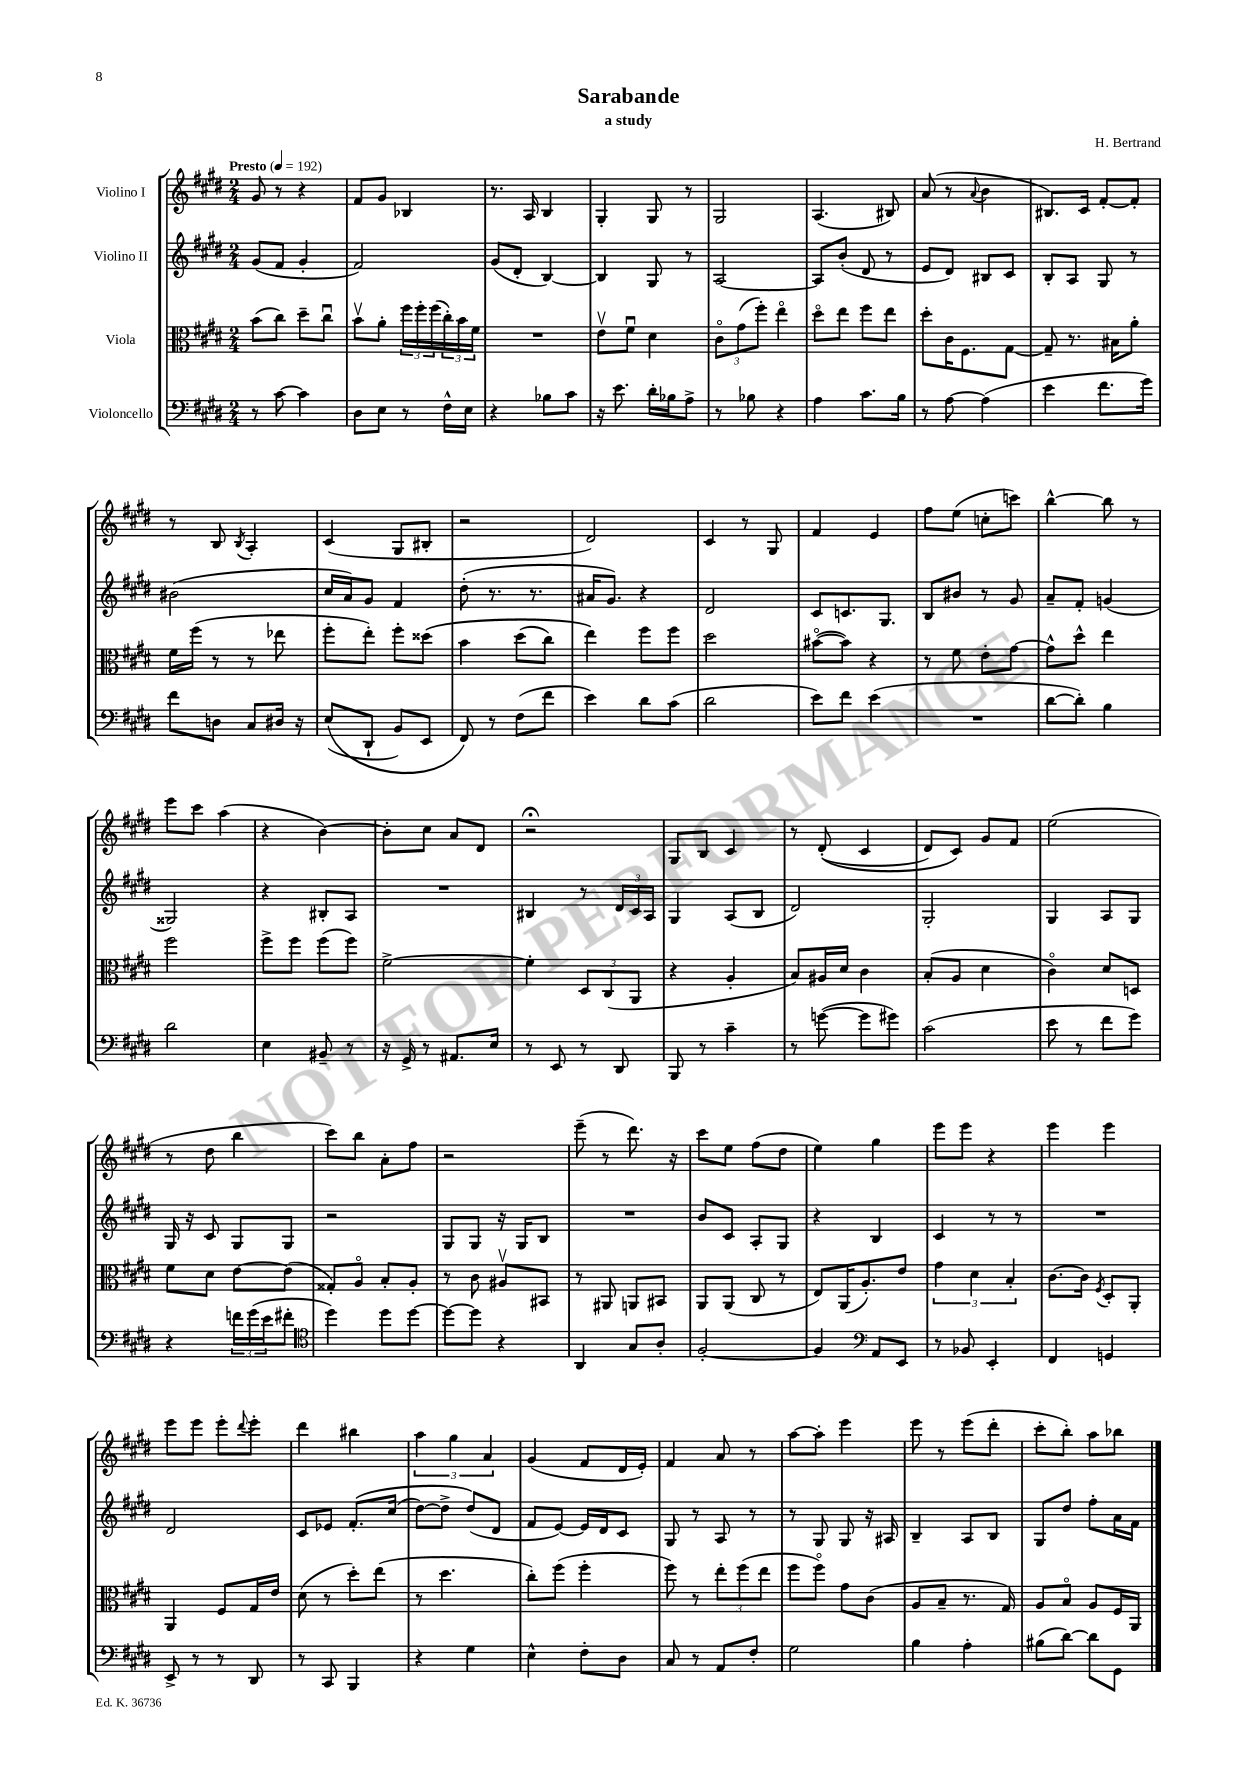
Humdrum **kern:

**kern	**kern	**kern	**kern
*part4	*part3	*part2	*part1
*staff4	*staff3	*staff2	*staff1
*I"Violoncello	*I"Viola	*I"Violino II	*I"Violino I
*clefF4	*clefC3	*clefG2	*clefG2
*k[f#c#g#d#]	*k[f#c#g#d#]	*k[f#c#g#d#]	*k[f#c#g#d#]
*M2/4	*M2/4	*M2/4	*M2/4
*MM192	*MM192	*MM192	*MM192
=1	=1	=1	=1
!	!	!	!LO:TX:a:B:t=Presto
8r	(8b\L	(8g#/L	8g#/
[8c#\	8cc#\J)	8f#/J	8r
4c#\]	8dd#~\L	4g#'/	4r
.	8cc#u\J	.	.
=2	=2	=2	=2
8D#\L	8bv\L	2f#/)	8f#/L
8E\J	8a'\J	.	8g#/J
8r	24ff#\LL	.	4B-X/
.	24ff#'\	.	.
.	(24ff#\	.	.
16F#^^\LL	24cc#'\)	.	.
.	24b\	.	.
16E\JJ	.	.	.
.	24f#\JJ	.	.
=3	=3	=3	=3
4r	2r	(8g#/L	8.r
.	.	8d#'/J	.
.	.	.	16A/
8B-X\L	.	[4B/)	4B/
8c#\J	.	.	.
=4	=4	=4	=4
16r	8ev\L	4B/]	4G#'/
8.e\	.	.	.
.	8f#u\J	.	.
16d#'\LL	4d#\	8G#/	8G#/
16B-X\J	.	.	.
8A^\J	.	8r	8r
=5	=5	=5	=5
8r	12c#\L	[2A/	2G#/
.	(12g#\	.	.
8B-X\	.	.	.
.	12ff#'\J)	.	.
4r	4ee\	.	.
=6	=6	=6	=6
4A\	8dd#\L	8A/L]	(4.A/
.	8ee\J	(8b'/J	.
8.c#\L	8ff#\L	8d#/	.
.	8ee\J	8r	8B#X/)
16B\Jk	.	.	.
=7	=7	=7	=7
8r	8dd#'\L	8e/L	(8a/
[8A\	16c#\K	8d#/J)	8r
.	8.F#\	.	.
.	.	.	8qqa/
(4A\]	.	8B#X/L	4b\
.	[8G#\J	8c#/J	.
=8	=8	=8	=8
4e\	8G#~/]	8B'/L	8.B#X/L)
.	8.r	8A/J	.
.	.	.	16c#/Jk
8.f#\L	.	8G#/	[8f#'/L
.	16B#X\KL	.	.
.	8a'\J	8r	8f#'/J]
16g#\Jk)	.	.	.
!!LO:LB:g=z
=9	=9	=9	=9
8f#\L	16f#\LL	(2b#X\	8r
.	(16ff#\JJ	.	.
8Dn\J	8r	.	8B/
.	.	.	8qB/
8C#/L	8r	.	4A'/
16D#X/Jk	8ee-X\	.	.
16r	.	.	.
=10	=10	=10	=10
((8E/L	8ff#'\L	16cc#/LL	(4c#/
.	.	16a/J)	.
8DD#`/J	8ee'\J)	8g#/J	.
8BB/L)	8ff#'\L	4f#/	8G#/L
8EE/J	(8dd##X\J	.	8B#X'/J
=11	=11	=11	=11
8FF#/)	4b\	(8dd#'\	2r
8r	.	8.r	.
(8F#\L	(8dd#\L	.	.
.	.	8.r	.
8f#\J	8cc#\J)	.	.
=12	=12	=12	=12
4e\)	4ee\)	16a#X/KL	2d#/)
.	.	8.g#/J)	.
8d#\L	8ff#\L	4r	.
(8c#\J	8ff#\J	.	.
=13	=13	=13	=13
2d#\	2dd#\	2d#/	4c#/
.	.	.	8r
.	.	.	8G#/
=14	=14	=14	=14
8e\L)	([8b#X\L	8c#/L	4f#/
8f#\J	8b#\J])	8.cn/	.
(4e\	4r	.	4e/
.	.	8.G#/J	.
=15	=15	=15	=15
2r	8r	8B/L	8ff#\L
.	8f#\	8b#X/J	(8ee\J
.	8e'\L	8r	8ccn'\L
.	[8g#\J	8g#/	8cccn\J)
=16	=16	=16	=16
[8d#\L	8g#^^\L]	8a~/L	[4bb^^\
8d#'\J])	8dd#^^\J	8f#'/J	.
4B\	4ee\	(4gn/	8bb\]
.	.	.	8r
!!LO:LB:g=z
=17	=17	=17	=17
2d#\	2ff#\	2G##X/)	8eee\L
.	.	.	8ccc#\J
.	.	.	(4aa\
=18	=18	=18	=18
4E\	8ff#^\L	4r	4r
.	8ff#\J	.	.
8BB#X~/	(8ff#\L	8B#X'/L	[4b\)
8r	8ff#\J)	8A/J	.
=19	=19	=19	=19
16r	[2f#^\	2r	8b'\L]
16GG#^/	.	.	.
8r	.	.	8cc#\J
8.AA#X/L	.	.	8a/L
.	.	.	8d#/J
16E/Jk	.	.	.
=20	=20	=20	=20
8r	4f#'\]	4B#X/	2r;<
8EE/	.	.	.
8r	12D#/L	8r	.
.	(12C#/	.	.
8DD#/	.	24d#/LL	.
.	12AA/J	24c#/	.
.	.	24A/JJ	.
=21	=21	=21	=21
8BBB/	4r	4G#/	8G#/L
8r	.	.	8B/J
4c#~\	4A'/	(8A/L	4c#/
.	.	8B/J	.
=22	=22	=22	=22
8r	8B/L)	2d#/)	8r
([8gn\	16A#X/L	.	((8d#'/
.	16d#/JJ	.	.
8g\L]	4c#\	.	4c#/
8g#X\J)	.	.	.
=23	=23	=23	=23
(2c#\	(8B'/L	2G#'/	8d#/L)
.	8A/J	.	8c#/J)
.	4d#\	.	8g#/L
.	.	.	8f#/J
=24	=24	=24	=24
8e\	4c#\)	4G#/	(2ee\
8r	.	.	.
8f#\L	8d#/L	8A/L	.
8g#\J)	8Dn/J	8G#/J	.
!!LO:LB:g=z
=25	=25	=25	=25
4r	8f#\L	16G#/	8r
.	.	16r	.
.	8d#\J	8c#/	8dd#\
24fn\LL	[8e\L	8G#/L	4bb\
(24g#\	.	.	.
24e\J	.	.	.
8f#X'\J	(8e\J]	8G#/J	.
=26	=26	=26	=26
*clefC4	*	*	*
4dd#\)	8G##X'/L)	2r	8ccc#\L)
.	8A/J	.	8bb\J
8dd#\L	8B'/L	.	8a'\L
[8dd#\J	8A'/J	.	8ff#\J
=27	=27	=27	=27
8dd#\L_	8r	8G#/L	2r
8dd#\J]	8c#\	8G#/J	.
4r	8A#Xv/L	16r	.
.	.	16G#/KL	.
.	8BB#X/J	8B/J	.
=28	=28	=28	=28
4AA/	8r	2r	(8eee~\
.	8AA#X/	.	8r
8G#/L	8AAn/L	.	8.ddd#\)
8A'/J	8BB#X/J	.	.
.	.	.	16r
=29	=29	=29	=29
[2F#'/	8AA/L	8b/L	8ccc#\L
.	(8AA/J	8c#/J	8ee\J
.	8C#/	8A'/L	(8ff#\L
.	8r	8G#/J	8dd#\J
=30	=30	=30	=30
4F#/]	8E/L)	4r	4ee\)
.	(16AA/K	.	.
.	8.A'/)	.	.
*clefF4	*	*	*
8AA/L	.	4B/	4gg#\
8EE/J	8e/J	.	.
=31	=31	=31	=31
8r	6g#\	4c#/	8eee\L
8BB-X/	.	.	8eee\J
.	6d#\	.	.
4EE'/	.	8r	4r
.	6B'/	.	.
.	.	8r	.
=32	=32	=32	=32
4FF#/	[8.c#\L	2r	4eee\
.	16c#\Jk]	.	.
.	8qF#/	.	.
4GGn/	8D#'/L	.	4eee\
.	8AA'/J	.	.
!!LO:LB:g=z
=33	=33	=33	=33
8EE^/	4AA/	2d#/	8eee\L
8r	.	.	8eee\J
8r	8F#/L	.	8eee'\L
.	.	.	8qqddd#/
8DD#/	16G#/L	.	8eee'\J
.	16e/JJ	.	.
=34	=34	=34	=34
8r	(8d#\	8c#/L	4ddd#\
8CC#/	8r	8e-X/J	.
4BBB/	8dd#'\L)	(8.f#'/L	4bb#X\
.	(8ee\J	.	.
.	.	(16cc#/Jk	.
=35	=35	=35	=35
4r	8r	[8dd#\L)	6aa\
.	4.dd#\	8dd#^\J]	.
.	.	.	6gg#\
4G#\	.	(8dd#/L)	.
.	.	.	6a/
.	.	8d#/J	.
=36	=36	=36	=36
4E^^\	8cc#'\L)	8f#/L	(4g#/
.	(8ff#\J	[8e/J)	.
8F#'\L	4ff#'\	16e/LL]	8f#/L
.	.	16d#/J	.
8D#\J	.	8c#/J	16d#/L
.	.	.	16e'/JJ)
=37	=37	=37	=37
8C#/	8ff#\)	8G#/	4f#/
8r	8r	8r	.
8AA/L	12ee'\L	8A/	8a/
.	(12ff#\	.	.
8F#'/J	.	8r	8r
.	12ee\J	.	.
=38	=38	=38	=38
2G#\	8ff#\L	8r	[8aa\L
.	8ff#\J)	8G#/	8aa'\J]
.	8g#\L	8G#/	4eee\
.	(8c#\J	16r	.
.	.	16A#X/	.
=39	=39	=39	=39
4B\	8A/L	4B~/	8eee\
.	8B~/J	.	8r
4A'\	8.r	8A/L	(8eee\L
.	.	8B/J	8ddd#'\J
.	16G#/)	.	.
=40	=40	=40	=40
(8B#X\L	8A/L	8G#/L	8ccc#'\L
[8d#\J)	8B/J	8dd#/J	8bb'\J)
8d#\L]	8A/L	8ff#'\L	8aa\L
8GG#\J	16F#/L	16a\L	8bb-X\J
.	16AA/JJ	16f#\JJ	.
==	==	==	==
*-	*-	*-	*-
